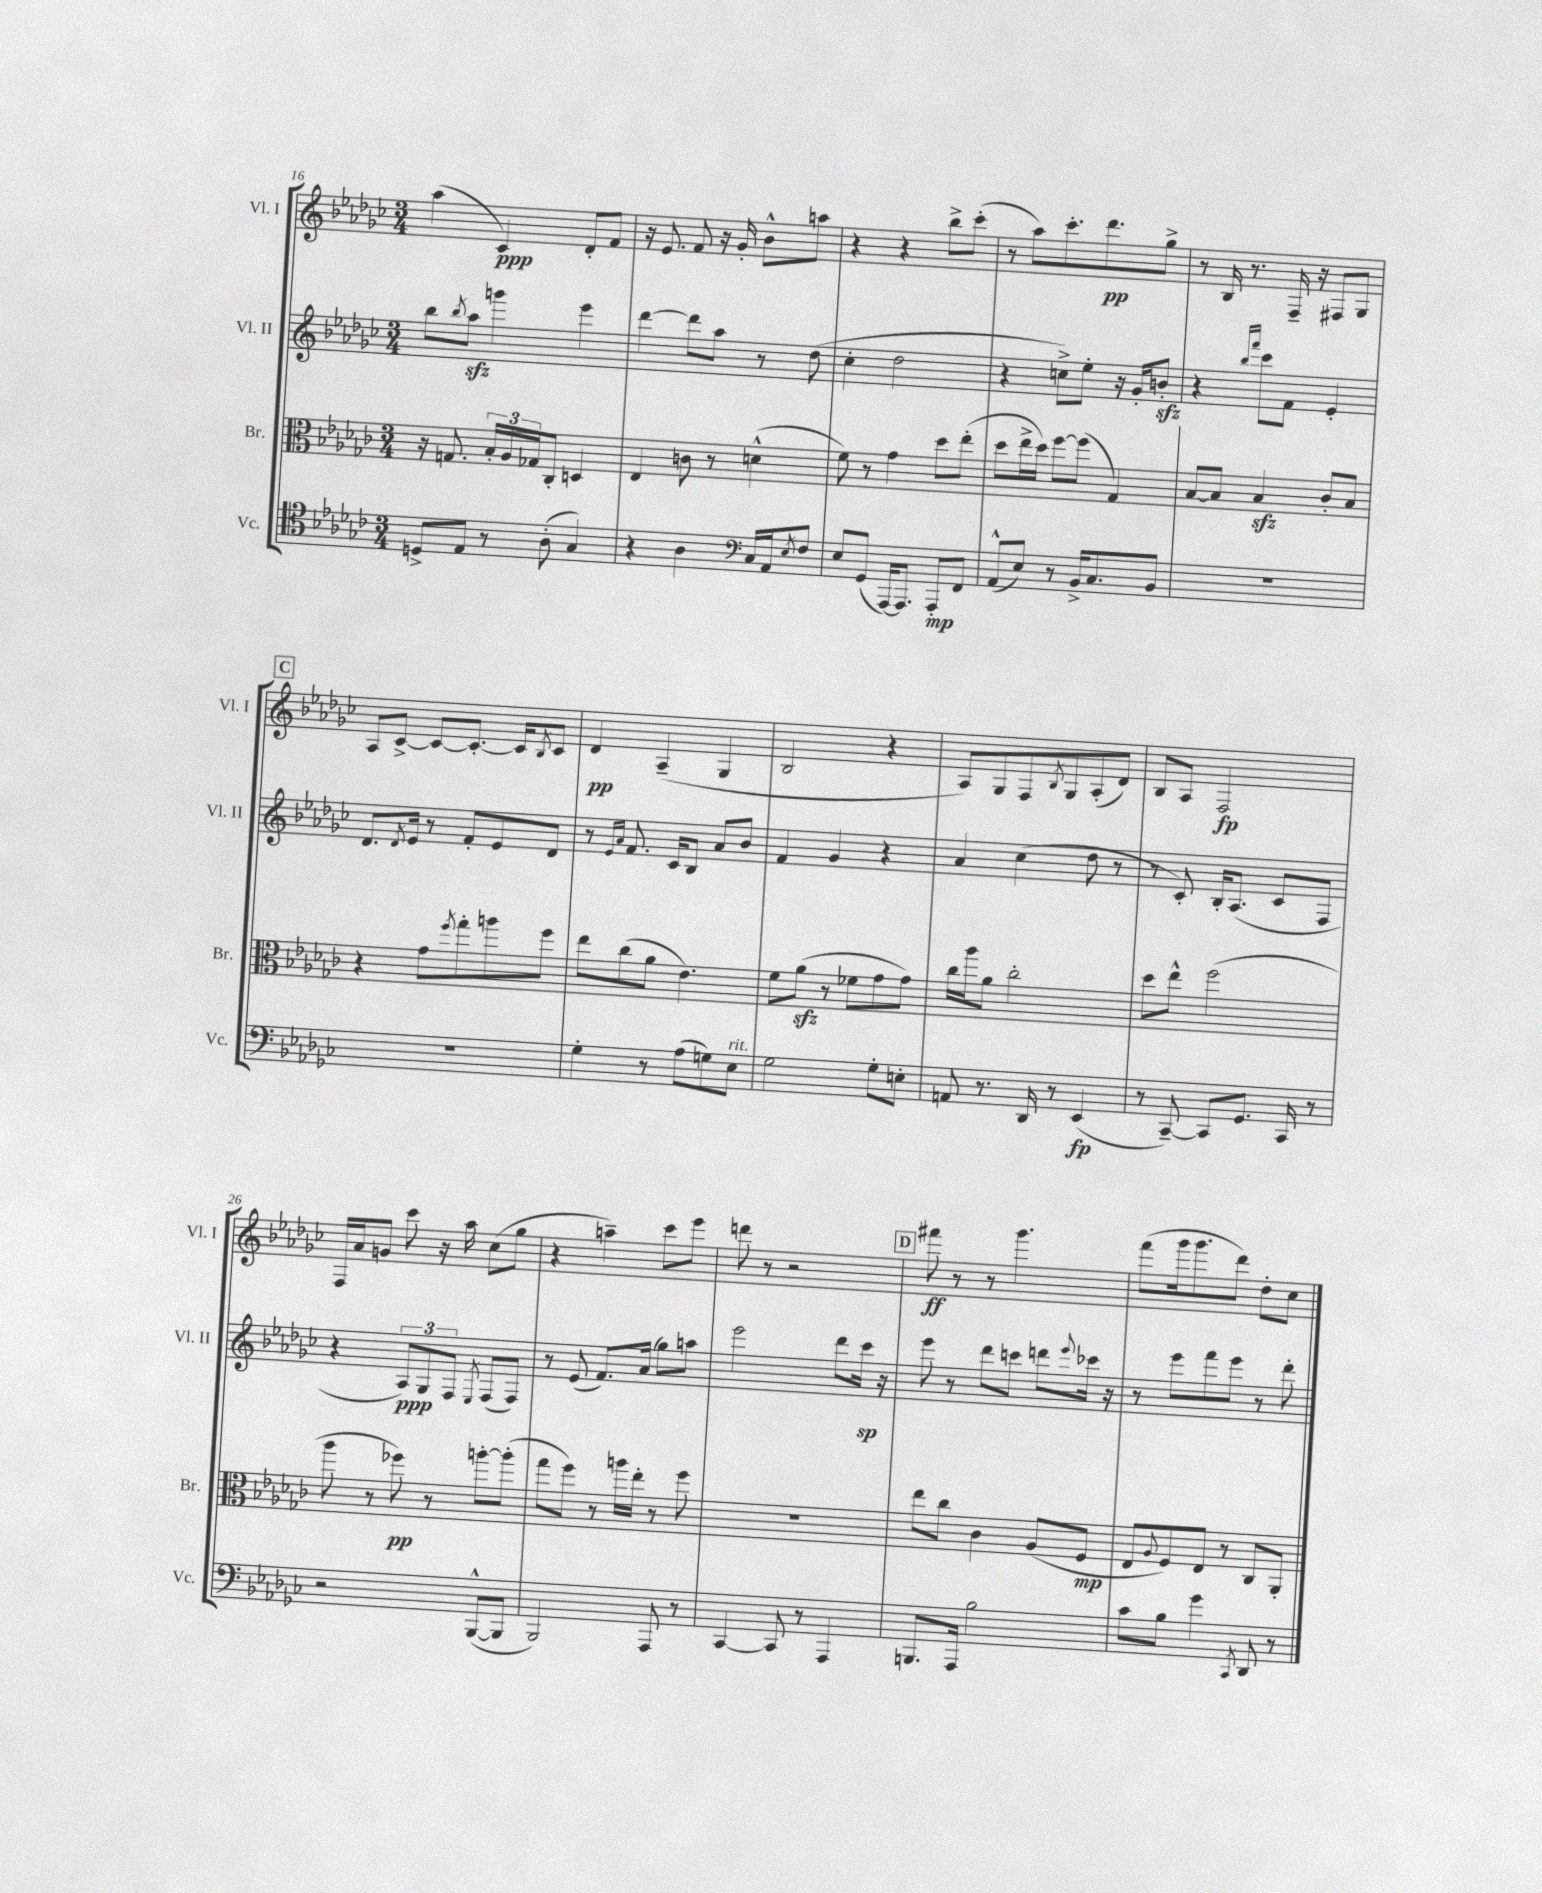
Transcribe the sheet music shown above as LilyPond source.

<<
\new StaffGroup <<
\new Staff = "s0" \with { instrumentName = "Vl. I" shortInstrumentName = "Vl. I" } {
    \clef treble \key ges \major \numericTimeSignature \time 3/4
    aes''4( ces'4\ppp) des'8-. f'8 |
    r16 ees'8. f'8 r16 ges'16-. bes'8-^ a''8 |
    r4 r4 bes''8-> ces'''8-.( |
    r8 aes''8) ces'''8.-. des'''8.\pp ges''8-> |
    r8 bes16 r8. f16-- r16 fis8 ges8 |
    \mark \markup { \box "C" } aes8 ces'8~-> ces'8~ ces'8.~-. ces'16 \acciaccatura { bes8 } ces'8 |
    des'4\pp aes4--( ges4 |
    bes2 r4 |
    aes8) ges8 f8 \acciaccatura { bes8 } ges8 aes8-.( des'8) |
    bes8 aes8 f2\fp |
    f16 aes'16 g'8 ces'''8 r16 aes''16 ces''8( ges''8 |
    r4 a''4--) ces'''8 ees'''8 |
    d'''8 r8 r2 |
    \mark \markup { \box "D" } fis'''8\ff r8 r8 ges'''4. |
    f'''8( ges'''16 ges'''8. des'''8) des''8-. ces''8 \bar "|." |
}
\new Staff = "s1" \with { instrumentName = "Vl. II" shortInstrumentName = "Vl. II" } {
    \clef treble \key ges \major \numericTimeSignature \time 3/4
    bes''8 \acciaccatura { bes''8 } aes''8\sfz g'''4 ees'''4 |
    des'''4~ des'''8 aes''8 r8 des''8( |
    ces''4-. des''2 |
    r4 c''8->) ees''8-. r16 ges'16-. b'8-.\sfz |
    r4 \grace { bes''16 f'''16 } ces'''8 f'8 ees'4-. |
    \mark \markup { \box "C" } des'8. \acciaccatura { des'8 } ees'16 r8 f'8-. ees'8 des'8 |
    r8 \grace { ees'16 aes'16 } f'8. ces'16 bes8 aes'8 bes'8 |
    f'4 ges'4 r4 |
    aes'4 ces''4( des''8 r8 |
    r8 ces'8-.) bes16-. aes8.( ces'8 f8 |
    r4 \tuplet 3/2 { aes8\ppp) ges8 f8 } \acciaccatura { ees8 } f8( f8) |
    r8 ees'8( f'8.) aes'16( ges''8) a''8 |
    ees'''2 des'''8 ces'''16\sp r16 |
    \mark \markup { \box "D" } ees'''8 r8 des'''8 c'''8 d'''8 \appoggiatura { ees'''8 } ces'''16 r16 |
    r8 ees'''8 f'''8 ees'''8 r8 des'''8-. \bar "|." |
}
\new Staff = "s2" \with { instrumentName = "Br." shortInstrumentName = "Br." } {
    \clef alto \key ges \major \numericTimeSignature \time 3/4
    r16 g8. \tuplet 3/2 { bes16-. aes16 ges16 } ces8-. d4 |
    ees4 c'8 r8 d'4-^( |
    f'8) r8 ges'4 des''8 ees''8-.( |
    des''8 ees''16-> des''16) f''8~ f''8( ges4) |
    bes8~ bes8 bes4\sfz ces'8-. bes8 |
    \mark \markup { \box "C" } r4 ges'8 \acciaccatura { f''8 } ges''8-. a''8 f''8 |
    ees''8 ces''8( aes'8 ees'4.) |
    f'8 aes'8\sfz( r8 fes'8 ges'8 ges'8) |
    ces''16 aes''16 aes'8 ces''2-. |
    des''8 ees''8-^ f''2( |
    aes''8 r8 fes''8\pp) r8 a''8~-. a''8-.( |
    ges''8 f''8) r8 a''16 ees''16-. r8 f''8 |
    R2. |
    \mark \markup { \box "D" } ees''8 ces''8 ces'4 aes8( f8\mp |
    ees8 \appoggiatura { aes8 } f8) ees8 r8 ces8 aes,8-. \bar "|." |
}
\new Staff = "s3" \with { instrumentName = "Vc." shortInstrumentName = "Vc." } {
    \clef tenor \key ges \major \numericTimeSignature \time 3/4
    d8-> ees8 r8 aes8-.( ges4) |
    r4 aes4 \clef bass ces16 aes,16 \acciaccatura { ees8 } f8 |
    ees8 ges,8( aes,,16~) aes,,8. aes,,8-.\mp f,8 |
    aes,8-^( ees8) r8 bes,16-> ces8. bes,8 |
    R2. |
    \mark \markup { \box "C" } R2. |
    ges4-. r8 aes8( g8) ees8^\markup { \italic "rit." } |
    ges2 ges8-. e8-. |
    a,8 r8. des,16 r8 ees,4\fp( |
    r8 ces,8~--) ces,8 ges,8. ces,16 r8 |
    r2 bes,,8~-^( bes,,8 |
    bes,,2) aes,,8 r8 |
    ces,4~ ces,8 r8 aes,,4 |
    \mark \markup { \box "D" } b,,8. aes,,16 bes2 |
    ces'8 bes8 ges'4 \acciaccatura { ces,8 } des,8 r8 \bar "|." |
}
>>
>>
\layout { \context { \Score currentBarNumber = #16 } }
